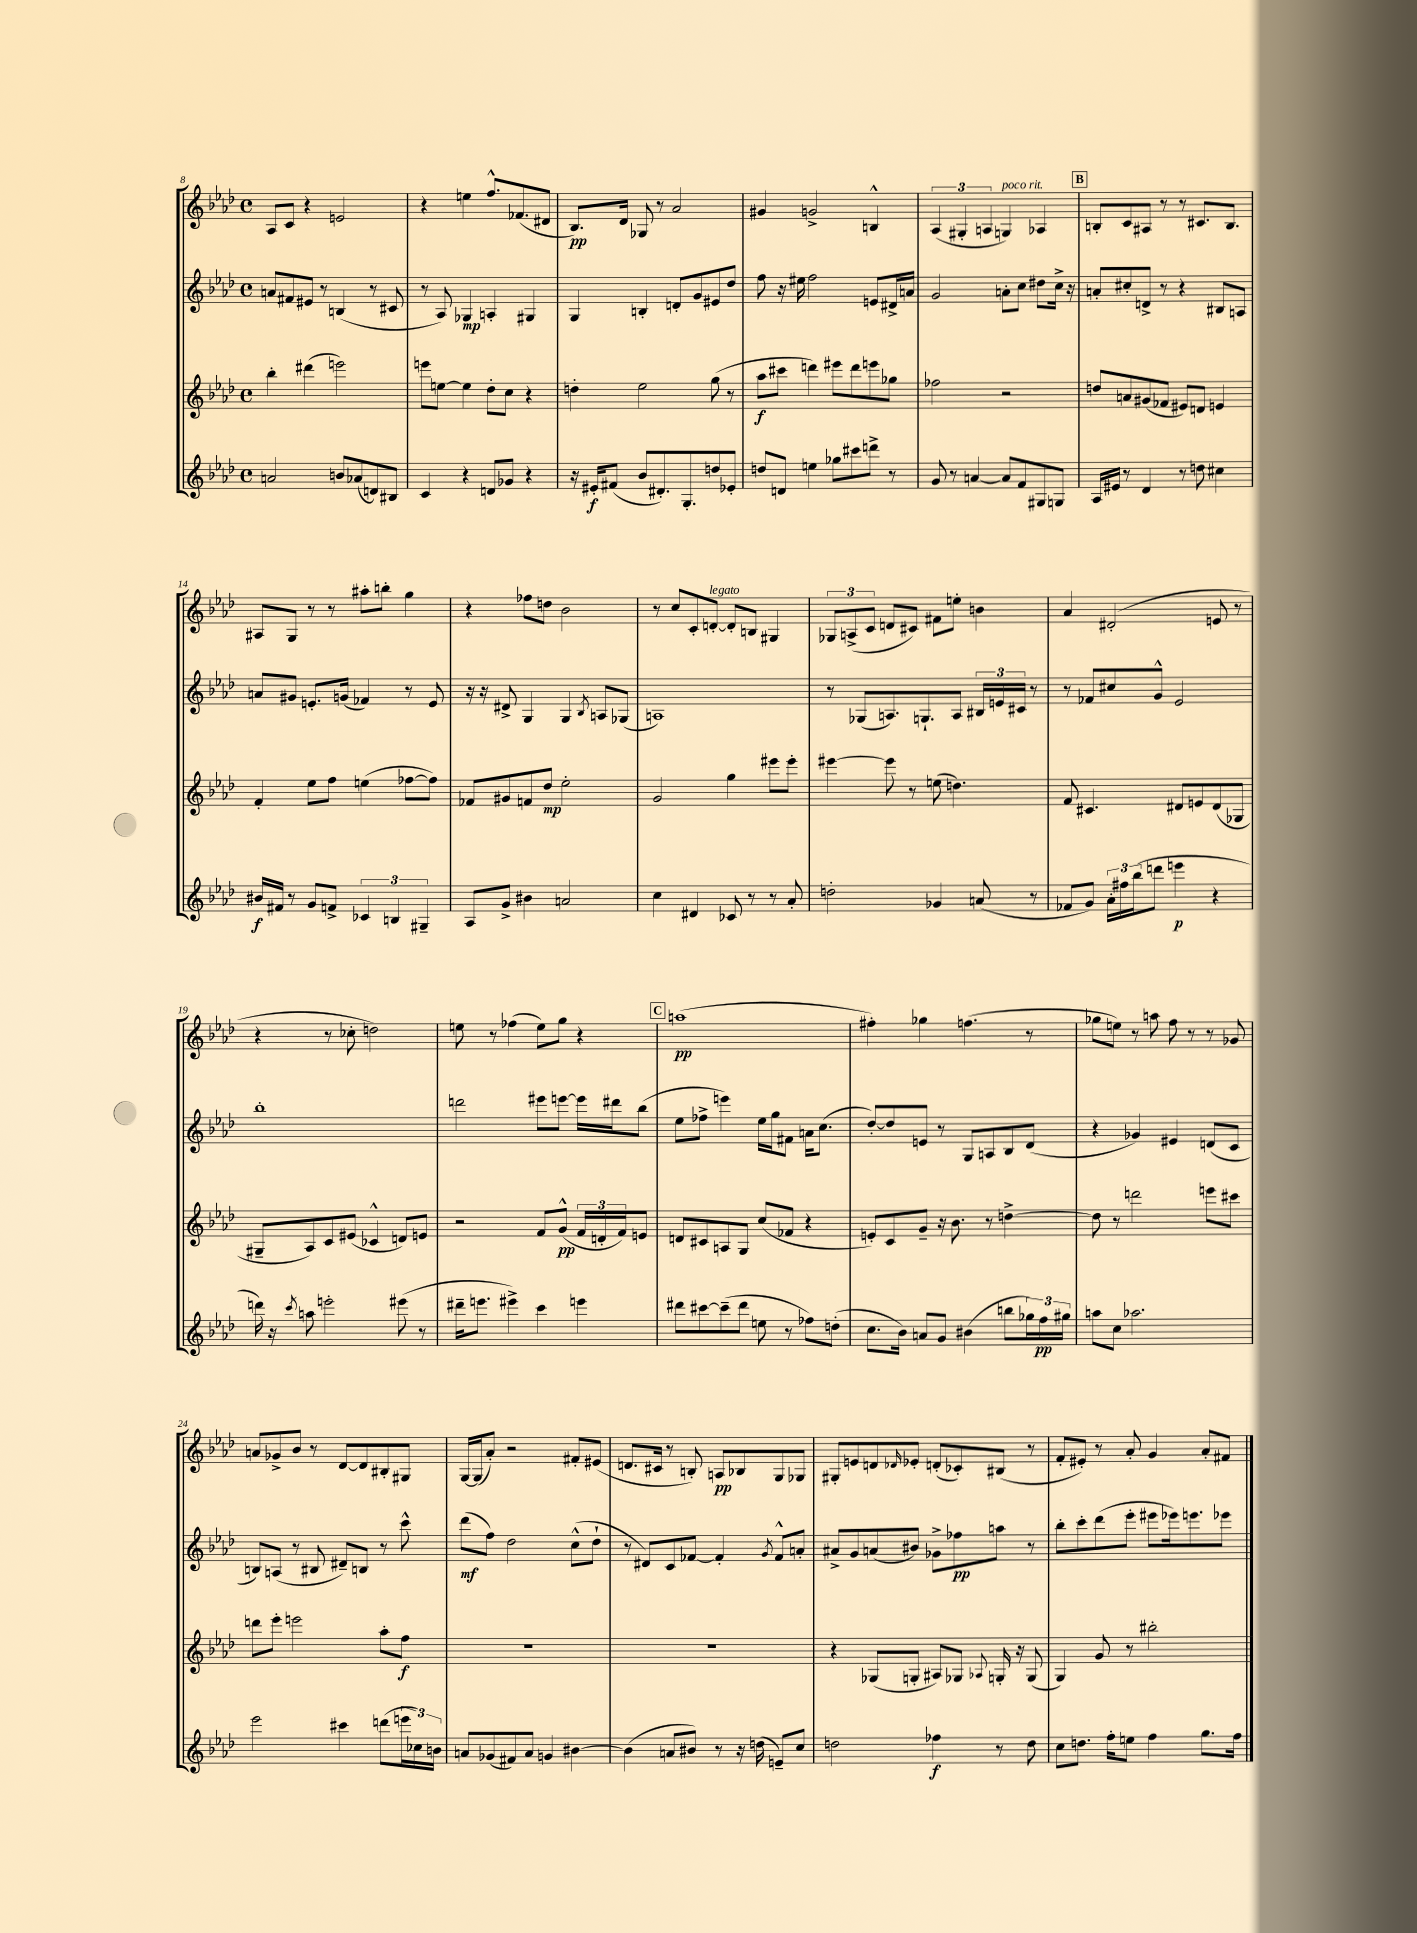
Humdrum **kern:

**kern	**dynam	**kern	**dynam	**kern	**dynam	**kern	**dynam
*part4	*part4	*part3	*part3	*part2	*part2	*part1	*part1
*staff4	*staff4	*staff3	*staff3	*staff2	*staff2	*staff1	*staff1
*clefG2	*	*clefG2	*	*clefG2	*	*clefG2	*
*k[b-e-a-d-]	*	*k[b-e-a-d-]	*	*k[b-e-a-d-]	*	*k[b-e-a-d-]	*
*M4/4	*	*M4/4	*	*M4/4	*	*M4/4	*
*met(c)	*	*met(c)	*	*met(c)	*	*met(c)	*
=8	=8	=8	=8	=8	=8	=8	=8
2an/	.	4bb-'\	.	8an/L	.	8A-/L	.
.	.	.	.	8f#X/	.	8c/J	.
.	.	(4ddd#X\	.	8e#X/J	.	4r	.
.	.	.	.	8r	.	.	.
8bn/L	.	2eeen\)	.	(4Bn/	.	2en/	.
(8a-X/	.	.	.	.	.	.	.
8dn/)	.	.	.	8r	.	.	.
8B#X/J	.	.	.	8c#X/	.	.	.
=9	=9	=9	=9	=9	=9	=9	=9
4c/	.	8eeen\L	.	8r	.	4r	.
.	.	[8een\J	.	8A-/)	.	.	.
4r	.	4ee\]	.	4G-X/	mp	4een\	.
8dn/L	.	8dd-'\L	.	4An'/	.	8.ff^^/L	.
8g-X/J	.	8cc\J	.	.	.	.	.
.	.	.	.	.	.	(8.f-X/	.
4r	.	4r	.	4G#X/	.	.	.
.	.	.	.	.	.	8d#X/J	.
=10	=10	=10	=10	=10	=10	=10	=10
16r	.	4ddn'\	.	4G/	.	8.B-/L)	pp
16e#X'/KL	f	.	.	.	.	.	.
(8f#X/J	.	.	.	.	.	.	.
.	.	.	.	.	.	16d-/Jk	.
8b-/L	.	2ee-\	.	4Bn'/	.	8G-X/	.
8.d#X'/)	.	.	.	.	.	8r	.
.	.	.	.	8dn'/L	.	2a-/	.
8.G'/	.	.	.	.	.	.	.
.	.	.	.	8g/	.	.	.
8ddn/	.	(8gg\	.	8e#X/	.	.	.
8e-X'/J	.	8r	.	8dd-/J	.	.	.
=11	=11	=11	=11	=11	=11	=11	=11
8ddn/L	.	8aa-\L	f	8ff\	.	4g#X/	.
8dn/J	.	8ccc#X\J	.	16r	.	.	.
.	.	.	.	16ee#X\	.	.	.
4een\	.	4dddn\)	.	2ff\	.	2gn^/	.
8gg-X\L	.	8eee#X\L	.	.	.	.	.
8ccc#X\	.	8ddd\	.	.	.	.	.
8dddn^\J	.	8eeen\	.	8en/L	.	4Bn^^/	.
8r	.	8gg-X\J	.	16d#X^/L	.	.	.
.	.	.	.	16an/JJ	.	.	.
=12	=12	=12	=12	=12	=12	=12	=12
8g/	.	2ff-X\	.	2g/	.	(6A-/	.
8r	.	.	.	.	.	.	.
.	.	.	.	.	.	6G#X'/	.
[4an/	.	.	.	.	.	.	.
.	.	.	.	.	.	6An/	.
!	!	!	!	!	!	!LO:TX:a:i:t=poco rit.	!
8a/L]	.	2r	.	8an'\L	.	4Gn/)	.
8f/	.	.	.	8cc\J	.	.	.
8G#X/	.	.	.	8dd#X\L	.	4A-X/	.
8Gn/J	.	.	.	16cc^\Jk	.	.	.
.	.	.	.	16r	.	.	.
!!LO:REH:place=s1:t=B
=13	=13	=13	=13	=13	=13	=13	=13
16A-/LL	.	8ddn/L	.	8an'/L	.	8Bn'/L	.
16e#X/JJ	.	.	.	.	.	.	.
8r	.	8an/	.	8cc#X'/	.	8c/	.
4d-/	.	(8g#X/	.	8dn^/J	.	8A#X/J	.
.	.	8f-X/J	.	8r	.	8r	.
8r	.	8e#X/L)	.	4r	.	8r	.
8ddn\	.	8dn/J	.	.	.	8.c#X/L	.
4cc#X\	.	4en/	.	8B#X/L	.	.	.
.	.	.	.	.	.	8.B/J	.
.	.	.	.	8An/J	.	.	.
!!LO:LB:g=z
=14	=14	=14	=14	=14	=14	=14	=14
16b#X/LL	f	4f'/	.	8an/L	.	8A#X/L	.
16f#X/JJ	.	.	.	.	.	.	.
8r	.	.	.	8g#X/J	.	8G/J	.
8g/L	.	8ee-\L	.	8.en'/L	.	8r	.
8fn^/J	.	8ff\J	.	.	.	8r	.
.	.	.	.	(16gn/Jk	.	.	.
6c-X/	.	(4een\	.	4f-X/)	.	8aa#X'\L	.
.	.	.	.	.	.	8bbn'\J	.
6Bn/	.	.	.	.	.	.	.
.	.	[8ff-X\L	.	8r	.	4gg\	.
6G#X~/	.	.	.	.	.	.	.
.	.	8ff-\J])	.	8e/	.	.	.
=15	=15	=15	=15	=15	=15	=15	=15
8A-/L	.	8f-X/L	.	16r	.	4r	.
.	.	.	.	16r	.	.	.
8g^/J	.	8g#X/	.	8d#X^/	.	.	.
4b#X\	.	8fn/	.	4G/	.	8ff-X\L	.
.	.	8dd-/J	mp	.	.	8ddn\J	.
2an/	.	2ee-'\	.	4G/	.	2b-\	.
.	.	.	.	8qB-/	.	.	.
.	.	.	.	8An/L	.	.	.
.	.	.	.	(8G-X/J	.	.	.
=16	=16	=16	=16	=16	=16	=16	=16
4cc\	.	2g/	.	1An)	.	8r	.
.	.	.	.	.	.	8cc/L	.
4d#X/	.	.	.	.	.	8c'/	.
!	!	!	!	!	!	!LO:TX:a:i:t=legato	!
.	.	.	.	.	.	[8dn'/J	.
8c-X/	.	4gg\	.	.	.	8d'/L]	.
8r	.	.	.	.	.	8Bn/J	.
8r	.	8eee#X\L	.	.	.	4G#X/	.
8a-'/	.	8eee#'\J	.	.	.	.	.
=17	=17	=17	=17	=17	=17	=17	=17
2ddn'\	.	[4eee#X\	.	8r	.	12G-X/L	.
.	.	.	.	.	.	(12An^/	.
.	.	.	.	(8G-X/L	.	.	.
.	.	.	.	.	.	12c/J	.
.	.	8eee#\]	.	8.An/)	.	8dn/L	.
.	.	8r	.	.	.	8c#X/J)	.
.	.	.	.	8.Gn`/	.	.	.
4g-X/	.	(8een\	.	.	.	8f#X\L	.
.	.	4.ddn\)	.	8A/J	.	8een'\J	.
(8an/	.	.	.	24B#X/LL	.	4bn\	.
.	.	.	.	24en/	.	.	.
.	.	.	.	24c#X/JJ	.	.	.
8r	.	.	.	8r	.	.	.
=18	=18	=18	=18	=18	=18	=18	=18
8f-X/L	.	8f/	.	8r	.	4a-/	.
8g/J)	.	4.c#X/	.	8f-X/L	.	.	.
24a-'\LL	.	.	.	8cc#X/	.	(2d#X'/	.
24ff#X\	.	.	.	.	.	.	.
(24bb-\J	.	.	.	.	.	.	.
8dddn\J	.	.	.	8g^^/J	.	.	.
4eeen\	p	8d#X/L	.	2e-/	.	.	.
.	.	8en/	.	.	.	.	.
4r	.	(8d#/	.	.	.	8en/	.
.	.	8G-X/J	.	.	.	8r	.
!!LO:LB:g=z
=19	=19	=19	=19	=19	=19	=19	=19
16dddn\)	.	8G#X~/L	.	1bb-'	.	4r	.
16r	.	.	.	.	.	.	.
8qccc/	.	.	.	.	.	.	.
8aan\	.	8A-/)	.	.	.	.	.
2eeen'\	.	8c/	.	.	.	8r	.
.	.	(8e#X/J	.	.	.	8cc-X'\	.
.	.	4c-X^^/	.	.	.	2ddn\)	.
(8eee#X\	.	8dn/L)	.	.	.	.	.
8r	.	8en/J	.	.	.	.	.
=20	=20	=20	=20	=20	=20	=20	=20
16ddd#X~\KL	.	2r	.	2dddn\	.	8een\	.
8.eeen\J	.	.	.	.	.	.	.
.	.	.	.	.	.	8r	.
4eee#X^\)	.	.	.	.	.	(4ff-X\	.
4ccc\	.	8f/L	.	8eee#X\L	.	8ee\L)	.
.	.	(8g^^/J	pp	[8eeen\J	.	8gg\J	.
4eeen\	.	24f/LL	.	16eee\LL]	.	4r	.
.	.	24dn'/	.	.	.	.	.
.	.	.	.	16ddd#X\J	.	.	.
.	.	24f/J)	.	.	.	.	.
.	.	8en/J	.	(8bb-\J	.	.	.
!!LO:REH:place=s1:t=C
=21	=21	=21	=21	=21	=21	=21	=21
8ddd#X\L	.	8dn/L	.	8ee-\L	.	(1aan	pp
[8ccc#X\	.	8c#X/	.	8ff-X^\J	.	.	.
(8ccc#~\]	.	8An/	.	4eeen\)	.	.	.
8ddd#\J	.	8G/J	.	.	.	.	.
8een\	.	(8cc/L	.	16ee-\LL	.	.	.
.	.	.	.	16gg\J	.	.	.
8r	.	8f-X/J	.	8f#X\J	.	.	.
8ff-X\L)	.	4r	.	16an\KL	.	.	.
.	.	.	.	(8.cc\J	.	.	.
(8ddn'\J	.	.	.	.	.	.	.
=22	=22	=22	=22	=22	=22	=22	=22
8.cc\L	.	8en'/L)	.	[8dd-'/L)	.	4ff#X'\)	.
.	.	8c/	.	8dd-/]	.	.	.
16b-\Jk)	.	.	.	.	.	.	.
8an/L	.	8g~/J	.	8en/J	.	4gg-X\	.
8g/J	.	16r	.	8r	.	.	.
.	.	8.b-\	.	.	.	.	.
(4b#X\	.	.	.	8G/L	.	(4.ffn\	.
.	.	8r	.	8An/	.	.	.
8bbn\L	.	[4ddn^\	.	8B-/	.	.	.
24gg-X\L)	.	.	.	(8d-/J	.	8r	.
24ff\	pp	.	.	.	.	.	.
24gg#X\JJ	.	.	.	.	.	.	.
=23	=23	=23	=23	=23	=23	=23	=23
8aan\L	.	8dd\]	.	4r	.	8gg-X\L	.
8cc\J	.	8r	.	.	.	8een\J)	.
2.aa-X\	.	2dddn\	.	4g-X/)	.	8r	.
.	.	.	.	.	.	8aan\	.
.	.	.	.	4e#X/	.	8ff\	.
.	.	.	.	.	.	8r	.
.	.	8eeen\L	.	(8dn/L	.	8r	.
.	.	8ccc#X\J	.	8c/J	.	8g-X/	.
!!LO:LB:g=z
=24	=24	=24	=24	=24	=24	=24	=24
2eee-\	.	8dddn\L	.	8Bn/L)	.	8an/L	.
.	.	8eee-'\J	.	(8An/J	.	8g-X^/	.
.	.	2eeen\	.	8r	.	8b-/J	.
.	.	.	.	8B#X/	.	8r	.
4ccc#X\	.	.	.	8d#X~/L)	.	[8d-/L	.
.	.	.	.	8Bn/J	.	8d-/]	.
(8dddn\L	.	8aa-'\L	.	8r	.	8B#X'/	.
24eeen\L	.	8ff\J	f	8ccc^^\	.	8G#X/J	.
24cc-X\)	.	.	.	.	.	.	.
24bn\JJ	.	.	.	.	.	.	.
=25	=25	=25	=25	=25	=25	=25	=25
8an/L	.	1r	.	(8ddd-\L	mf	[16G/LL	.
.	.	.	.	.	.	(16G/J]	.
(8g-X/	.	.	.	8ff\J)	.	8a-'/J)	.
8f#X/)	.	.	.	2dd-\	.	2r	.
8a/J	.	.	.	.	.	.	.
4gn/	.	.	.	.	.	.	.
[4b#X\	.	.	.	(8cc^^\L	.	8f#X'/L	.
.	.	.	.	8dd-`\J	.	(8e#X/J	.
=26	=26	=26	=26	=26	=26	=26	=26
(4b#\]	.	1r	.	8r	.	8.dn/L	.
.	.	.	.	8d#X/L)	.	.	.
.	.	.	.	.	.	16c#X/Jk	.
8an/L	.	.	.	8c/	.	8r	.
8b#X/J)	.	.	.	[8f-X/J	.	8Bn'/)	.
8r	.	.	.	4f-'/]	.	8An/L	pp
16r	.	.	.	.	.	8B-X/	.
(16ddn\	.	.	.	.	.	.	.
.	.	.	.	8qg/	.	.	.
8en~/L)	.	.	.	8f-^^/L	.	8G/	.
8cc/J	.	.	.	8an'/J	.	8G-X/J	.
=27	=27	=27	=27	=27	=27	=27	=27
2ddn\	.	4r	.	8a#X^/L	.	8G#X'/L	.
.	.	.	.	8g/	.	8en/	.
.	.	(8G-X/L	.	(8an/	.	8dn/	.
.	.	.	.	.	.	16qqd-X/	.
.	.	8Gn'/J	.	8b#X/J)	.	8e-X'/J	.
4ff-X\	f	8A#X/L)	.	8g-X^\L	.	(8dn'/L	.
.	.	8G-X/J	.	8ff-X\	pp	8c-X'/)	.
.	.	8qqA-X/	.	.	.	.	.
8r	.	16Gn'/	.	8aan\J	.	(8B#X/J	.
.	.	16r	.	.	.	.	.
8dd\	.	(8G/	.	8r	.	8r	.
=28	=28	=28	=28	=28	=28	=28	=28
8cc\L	.	4G/)	.	8bb-'\L	.	8f'/L	.
8.ddn\J	.	.	.	8ccc'\	.	8e#X'/J)	.
.	.	8g/	.	(8ddd-\	.	8r	.
16ff'\KL	.	.	.	.	.	.	.
8een\J	.	8r	.	8eee-'\J	.	8a-'/	.
4ff\	.	2bb#X'\	.	8eee#X\L	.	4g/	.
.	.	.	.	16eee-X\k)	.	.	.
.	.	.	.	8.eeen\	.	.	.
8.gg\L	.	.	.	.	.	8a-'/L	.
.	.	.	.	8eee-X\J	.	8f#X/J	.
16ff\Jk	.	.	.	.	.	.	.
==	==	==	==	==	==	==	==
*-	*-	*-	*-	*-	*-	*-	*-
